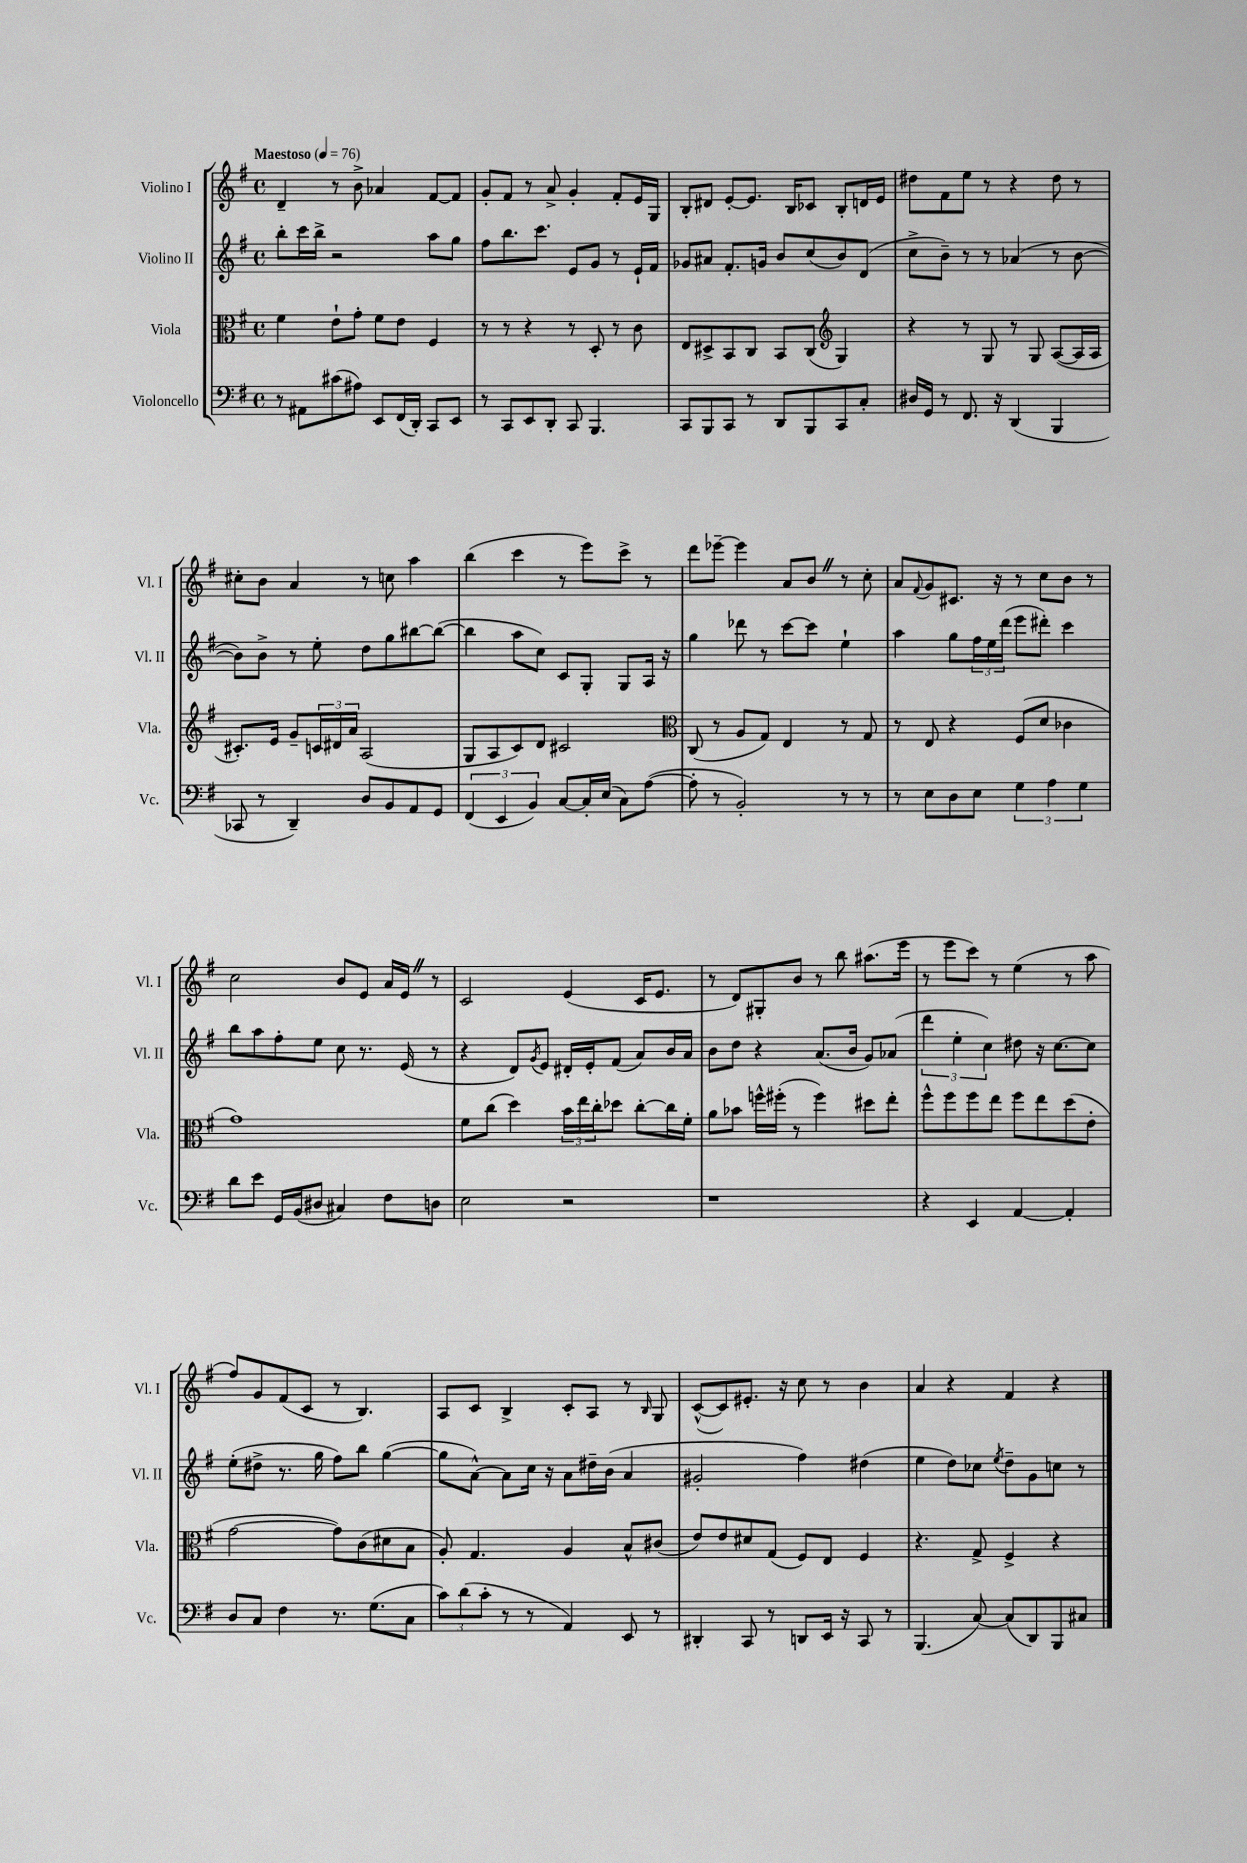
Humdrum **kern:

**kern	**kern	**kern	**kern
*part4	*part3	*part2	*part1
*staff4	*staff3	*staff2	*staff1
*I"Violoncello	*I"Viola	*I"Violino II	*I"Violino I
*I'Vc.	*I'Vla.	*I'Vl. II	*I'Vl. I
*clefF4	*clefC3	*clefG2	*clefG2
*k[f#]	*k[f#]	*k[f#]	*k[f#]
*M4/4	*M4/4	*M4/4	*M4/4
*met(c)	*met(c)	*met(c)	*met(c)
*MM76	*MM76	*MM76	*MM76
=1	=1	=1	=1
!	!	!	!LO:TX:a:B:t=Maestoso
8r	4f#\	8bb'\L	4d~/
8AA#X\L	.	16ccc\L	.
.	.	16bb^\JJ	.
(8c#X\	8e`\L	2r	8r
8A#X\J)	8g'\J	.	8b^\
8EE/L	8f#\L	.	4a-X/
(16FF#/L	8e\J	.	.
16DD'/JJ)	.	.	.
8CC/L	4F#/	8aa\L	[8f#/L
8EE/J	.	8gg\J	8f#/J]
=2	=2	=2	=2
8r	8r	8ff#\L	8g'/L
8CC/L	8r	8.bb\	8f#/J
8EE/	4r	.	8r
.	.	8.ccc\J	.
8DD'/J	.	.	8a^/
8CC/	8r	8e/L	4g'/
4.BBB/	8D'/	8g/J	.
.	8r	8r	8f#'/L
.	8c\	16e`/LL	16e/L
.	.	16f#/JJ	16G/JJ
=3	=3	=3	=3
8CC/L	8E/L	8g-X/L	8B'/L
8BBB/	8D#X^/	8a#X/J	8d#X/J
8CC/J	8BB/	8.f#'/L	[8e'/L
8r	8C/J	.	8.e/J]
.	.	16gn/Jk	.
8DD/L	8BB/L	8b/L	.
.	.	.	16B/KL
8BBB/	(8C/J	(8cc/	8c-X/J
*	*clefG2	*	*
8CC/	4G/)	8b/)	8B'/L
8C'/J	.	(8d/J	16dn/L
.	.	.	16e/JJ
=4	=4	=4	=4
16D#X/LL	4r	8cc^\L	8dd#X\L
16GG/JJ	.	.	.
8r	.	8b~\J)	8f#\
8.FF#/	8r	8r	8ee\J
.	8G/	8r	8r
16r	.	.	.
(4DD/	8r	(4a-X/	4r
.	8G/	.	.
4BBB/	([8A/L	8r	8dd#\
.	16A/L]	[8b\	8r
.	16A/JJ	.	.
!!LO:LB:g=z
=5	=5	=5	=5
8CC-X/	8.c#X'/L)	8b\L])	8cc#X'\L
8r	.	8b^\J	8b\J
.	16e/Jk	.	.
4DD~/)	8g~/L	8r	4a/
.	24cn/L	8ee'\	.
.	24d#X/	.	.
.	24a/JJ	.	.
8D/L	(2A/	8dd\L	8r
8BB/	.	8gg\	8ccn\
8AA/	.	[8bb#X\	4aa\
8GG/J	.	(8bb#\J_	.
=6	=6	=6	=6
(6FF#/	8G/L	4bb#\]	(4bb\
.	8A/	.	.
6EE/	.	.	.
.	8c/)	8aa\L	4ccc\
6BB/)	.	.	.
.	8d/J	8cc\J)	.
[8C/L	2c#X/	8c/L	8r
16C'/L]	.	8G'/J	8eee\L)
(16E/JJ	.	.	.
8C\L)	.	8G/L	8ccc^\J
([8A\J	.	16A/Jk	8r
.	.	16r	.
=7	=7	=7	=7
*	*clefC3	*	*
8A'\]	(8C/	4gg\	8ddd\L
8r	8r	.	[8eee-X~\J
2BB'/)	8A/L	8ddd-X\	4eee-\]
.	8G/J)	8r	.
.	4E/	[8ccc\L	8a/L
.	.	8ccc\J]	8bZ/J
8r	8r	4ee`\	8r
8r	8G/	.	8cc'\
=8	=8	=8	=8
8r	8r	4aa\	8a/L
.	.	.	8qqf#/
8E\L	8E/	.	8g/
8D\	4r	8gg\L	8.c#X/J
8E\J	.	24ff#\L	.
.	.	24ee\	.
.	.	.	16r
.	.	(24ddd\JJ	.
6G\	(8F#/L	8eee\L	8r
.	8d/J	8ddd#X'\J)	8cc\L
6A\	.	.	.
.	4c-X\	4ccc\	8b\J
6G\	.	.	.
.	.	.	8r
!!LO:LB:g=z
=9	=9	=9	=9
8d\L	1g)	8bb\L	2cc\
8e\J	.	8aa\	.
16GG/LL	.	8ff#'\	.
(16BB/J	.	.	.
8D#X/J	.	8ee\J	.
4C#X/)	.	8cc\	8b/L
.	.	8.r	8e/J
8F#\L	.	.	16a/LL
.	.	(16e/	16eZ/JJ
8Dn\J	.	8r	8r
=10	=10	=10	=10
2E\	8f#\L	4r	2c/
.	(8cc\J	.	.
.	4dd\)	8d/L)	.
.	.	8qg/	.
.	.	8e/J	.
2r	24b\LL	16d#X'/LL	(4e/
.	24ee\	.	.
.	.	16e'/J	.
.	24cc'\J	.	.
.	8dd-X\J	(8f#/J	.
.	[8cc'\L	8a/L)	16c/KL
.	.	.	8.e/J
.	16cc\L]	16b/L	.
.	16f#'\JJ	16a/JJ	.
=11	=11	=11	=11
1r	8a\L	8b\L	8r
.	8b-X\J	8dd\J	8d/L)
.	16ffn^^\LL	4r	8G#X'/
.	(16ff#X'\JJ	.	.
.	8r	.	8b/J
.	4ff#\)	(8.a/L	8r
.	.	.	8bb\
.	.	16b/Jk	.
.	8dd#X\L	8g/L)	(8.aa#X\L
.	8ee'\J	(8a-X/J	.
.	.	.	16eee\Jk
=12	=12	=12	=12
4r	8ff#^^\L	6ddd\	8r
.	8ff#\	.	8eee\L
.	.	6ee'\	.
4EE/	8ff#\	.	8ccc\J)
.	.	6cc\)	.
.	8ee\J	.	8r
[4AA/	8ff#\L	8dd#X\	(4ee\
.	8ee\	16r	.
.	.	[8.cc\L	.
4AA'/]	(8dd\	.	8r
.	8e'\J	8cc\J]	8aa\
!!LO:LB:g=z
=13	=13	=13	=13
8D/L	[2g\	(8ee'\L	8ff#/L)
8C/J	.	8dd#X^\J	8g/
4F#\	.	8.r	(8f#/
.	.	.	8c/J
.	.	16gg\	.
8.r	8g\L])	8ff#\L)	8r
.	(8c\	8bb\J	4.B/)
(8.G\L	.	.	.
.	8d#X\	([4gg\	.
8C\J	8B\J	.	.
=14	=14	=14	=14
12c\L)	8A'/)	8gg\L]	8A/L
(12d\	.	.	.
.	4.G/	[8a^^\J)	8c/J
12c'\J	.	.	.
8r	.	8a\L]	4B^/
8r	.	16cc\Jk	.
.	.	16r	.
4AA/)	4A/	8a\L	8c'/L
.	.	16dd#X~\L	8A/J
.	.	(16b\JJ	.
8EE/	8B^^/L	4a/	8r
.	.	.	16qqB/
8r	(8c#X/J	.	8G/
=15	=15	=15	=15
4DD#X'/	8e/L)	2g#X'/	([8c^^/L
.	8e/	.	8c/])
8CC/	8d#X/	.	8.e#X'/J
8r	(8G/J	.	.
.	.	.	16r
8DDn/L	8F#/L)	4ff#\)	8cc\
16EE/Jk	8E/J	.	8r
16r	.	.	.
8CC/	4F#/	(4dd#X\	4b\
8r	.	.	.
=16	=16	=16	=16
(4.BBB/	4.r	4ee\	4a/
.	.	8dd\L)	4r
[8C/)	8G^/	8cc-X\J	.
.	.	8qee/	.
(8C/L]	4F#^/	8dd~\L	4f#/
8DD/)	.	8g\	.
8BBB/	4r	8ccn\J	4r
8C#X/J	.	8r	.
==	==	==	==
*-	*-	*-	*-
